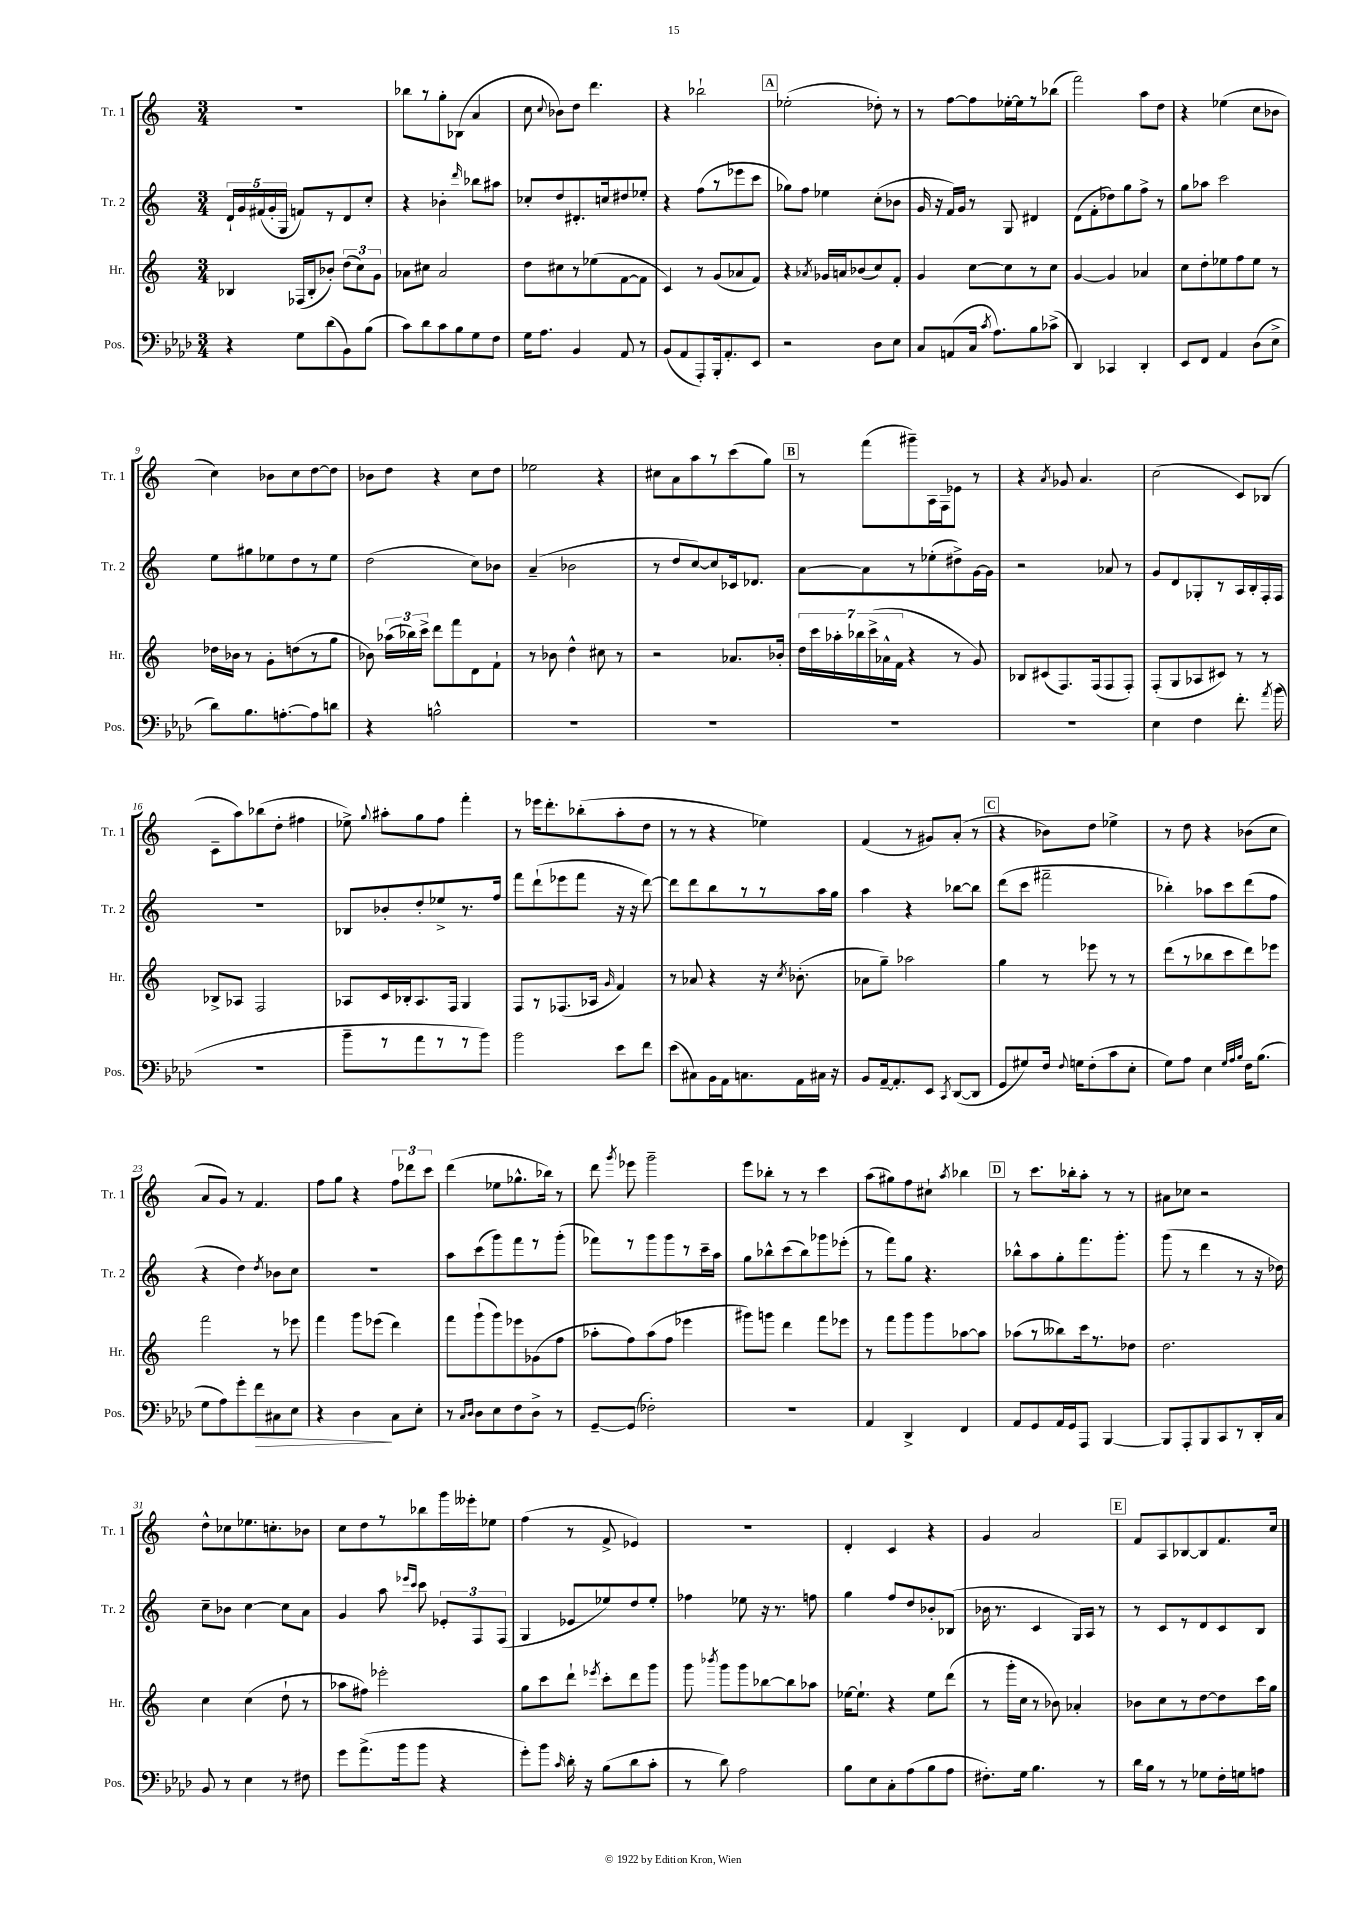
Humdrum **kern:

**kern	**kern	**kern	**kern
*staff4	*staff3	*staff2	*staff1
*clefF4	*clefG2	*clefG2	*clefG2
*k[b-e-a-d-]	*k[]	*k[]	*k[]
*M3/4	*M3/4	*M3/4	*M3/4
4r	4B-/	20d`/LL	2.r
.	.	20g/	.
.	.	(20f#/	.
.	.	20g'/	.
.	.	20G/JJ	.
8G\L	(16F-/LL	8f/L)	.
.	16B-'/J	.	.
(8d-\	8b-'/J)	8r	.
8BB-\)	(12dd\L	8d/	.
.	12cc\)	.	.
(8B-\J	.	8cc'/J	.
.	12g\J	.	.
=	=	=	=
8c\L)	8a-\L	4r	8bb-\L
8d-\	8cc#\J	.	8r
8c\	2a-/	4b-'\	8gg'\
8B-\	.	.	(8B-\J
.	.	16qqddd/	.
8G\	.	8bb-\L	4a/
8F\J	.	8aa#\J	.
=	=	=	=
16G\LK	8dd\L	8cc-'/L	8cc\
8.A-\J	.	.	.
.	.	.	8qqcc/
.	8cc#\	8dd/	8b-\L)
4BB-/	8r	8.d#'/	8dd\J
.	(8ee-\	.	4.ddd\
.	.	16cc/k	.
8AA-/	[8f\	8dd#/	.
8r	8f\]J	8ee-'/J	.
=	=	=	=
(8BB-/L	4c/)	4r	4r
8AA-/	.	.	.
8AAA-'/)	8r	(8ff\L	2bb-`\
16BBB-'/k	(8g/L	8r	.
8.AA-'/	.	.	.
.	8a-/	8eee-\	.
8EE-/J	8f/J)	8ccc\J	.
=	=	=	=
2r	4r	8gg-\L)	(2ee-'\
.	.	8ff\J	.
.	8qa-/	.	.
.	16g-/LL	4ee-\	.
.	16a/J	.	.
.	(8b-/	.	.
8D-\L	8cc/)	(8cc'\L	8dd-'\)
8E-\J	8f'/J	8b-\J	8r
=	=	=	=
8C/L	4g/	16g/	8r
.	.	16r	.
(8AA/	.	16f/LL)	[8ff\L
.	.	16g/JJ	.
16C/Jk	[8cc\L	8r	8ff\]
8qc/	.	.	.
8.A-\L)	.	.	.
.	8cc\]	8G/	[16ee-'\L
.	.	.	16ee-\]J
8B-\	8r	4d#/	8r
(8c-^\J	8cc\J	.	(8bb-\J
=	=	=	=
4DD-/)	[4g/	(8d\L	2fff\)
.	.	8f'\	.
4CC-/	4g/]	8dd-\)	.
.	.	8gg\	.
4DD-'/	4a-/	8ff^\J	8aa\L
.	.	8r	8dd\J
=	=	=	=
8EE-/L	8cc\L	8gg\L	4r
8FF/J	8dd'\	8aa-\J	.
4AA-/	8ee-\	2ccc\	(4ee-\
.	8ff\	.	.
(8D-\L	8ee-\J	.	8cc\L
8E-^\J	8r	.	8b-\J
=	=	=	=
8d-\L)	16dd-\LL	8ee\L	4cc\)
.	16b-\JJ	.	.
8.B-\	8r	8gg#\	.
.	8g'\L	8ee-\	8b-\L
[8.A'\	.	.	.
.	(8dd\	8dd\	8cc\
8A\]	8r	8r	[8dd\
8d\J	8gg\J	8ee-\J	8dd\]J
=	=	=	=
4r	8b-\)	(2dd\	8b-\L
.	(24aa-\LL	.	8dd\J
.	24bb-\)	.	.
.	24ccc^\JJ	.	.
2B^^\	8ddd\L	.	4r
.	8fff\	.	.
.	8d\	8cc\L)	8cc\L
.	8f`\J	8b-\J	8dd\J
=	=	=	=
2.r	8r	(4a~/	2ee-\
.	8b-\	.	.
.	4dd^^\	2b-\	.
.	8cc#\	.	4r
.	8r	.	.
=	=	=	=
2.r	2r	8r	8cc#\L
.	.	8dd/L	8a\
.	.	[8cc/)	8aa\
.	.	8cc/]	8r
.	8.a-/L	16c-/k	(8ccc\
.	.	8.d-/J	.
.	.	.	8gg\J)
.	16b-'/Jk	.	.
=	=	=	=
2.r	28dd\LL	[8a\L	8r
.	28ccc\	.	.
.	28aa-'\	.	.
.	28bb-\	.	.
.	.	8a\]	(8fff\L
.	(28ccc^\	.	.
.	28a-^^\	.	.
.	28f\JJ	.	.
.	4r	8r	8ggg#~\)
.	.	(8ee-'\	16A\L
.	.	.	16F\J
.	8r	8dd#^\)	8e-\J
.	8g/)	[16g\L	8r
.	.	16g\]JJ	.
=	=	=	=
2.r	8B-/L	2r	4r
.	(8c#/	.	.
.	.	.	8qa/
.	8.F/)	.	8g-/
.	.	.	4.a/
.	(16F/k	.	.
.	8F/	8a-/	.
.	8F'/J)	8r	.
=	=	=	=
4E-\	(8F'/L	8g/L	(2cc\
.	8G/	8d/	.
4F\	8A-/	8G-'/	.
.	8c#/J)	8r	.
8.f'\	8r	16A/L	8c/L)
.	.	16B'/	.
.	8r	16F'/	(8B-/J
8qa-/	.	.	.
(16b-\	.	16F/JJ	.
=	=	=	=
2.r	8B-^/L	2.r	8c~\L
.	8A-/J	.	8aa\)
.	2F/	.	(8bb-\
.	.	.	8dd'\J
.	.	.	4ff#\
=	=	=	=
8b-~\L	8A-/L	8B-/L	8ee-^\)
.	.	.	8qqgg/
8r	16c/L	8b-'/	8aa#'\L
.	16B-'/J	.	.
8a-\	8.A-/	8dd'/	8gg\
8r	.	8ee-^/	8ff\J
.	16F/Jk	.	.
8r	4G/	8.r	4fff'\
8b-\J)	.	.	.
.	.	16ff/Jk	.
=	=	=	=
2b-\	8F/L	8fff\L	8r
.	8r	(8ddd`\	16eee-\LK
.	.	.	8.ddd'\
.	(8.F-/	8eee-\	.
.	.	8fff\J	(8bb-'\
.	16A-/Jk	.	.
.	16qqg/	.	.
8e-\L	4f/)	16r	8aa'\
.	.	16r	.
8f\J	.	[8ddd\)	8dd\J
=	=	=	=
(8e-\L	8r	8ddd\]L	8r
8C#\)	8a-/	8ddd\	8r
16BB-\L	4r	8bb\	4r
16AA-\J	.	.	.
8.C\	.	8r	.
.	16r	8r	4ee-\)
.	8qcc/	.	.
16AA-\L	(8.b-'\	.	.
16C#\JJ	.	16aa\L	.
16r	.	16gg\JJ	.
=	=	=	=
8BB-/L	8a-\L	4aa\	(4f/
[16AA-~/k	8gg~\J)	.	.
8.AA-'/]	.	.	.
.	2aa-\	4r	8r
8EE-/J	.	.	8g#/L)
8qCC/	.	.	.
([8DD-/L	.	[8bb-\L	(8a'/J
8DD-/]J	.	8bb-\]J	8r
=	=	=	=
8GG/L	4gg\	(8ddd\L	4r
8G#/)	.	8ccc\J	.
16F/Jk	8r	2fff#~\	8b-\L)
8qqF/	.	.	.
16G\LK	.	.	.
(8F'\	8eee-\	.	8dd\J
8c\	8r	.	4ee-^\
8E-'\J	8r	.	.
=	=	=	=
8G\L)	(8ddd\L	4bb-'\)	8r
8A-\J	8r	.	8dd\
4E-\	8bb-\	8aa-\L	4r
.	8ccc\	8ccc\	.
32qqG/LLL	.	.	.
32qqA-/	.	.	.
32qqB-/JJJ	.	.	.
16F\LK	8ddd\)	(8ddd\	(8b-\L
(8.B-\J	.	.	.
.	8eee-\J	8ff\J	8cc\J
=	=	=	=
8G\L	2fff\	4r	8a/L
8A-\)	.	.	8g/J)
8g'\	.	4dd\)	8r
8f\	.	.	4.f/
.	.	8qdd/	.
8C#\	8r	8b-\L	.
8E-\J	8eee-\	8cc\J	.
=	=	=	=
4r	4fff\	2.r	8ff\L
.	.	.	8gg\J
4D-\	8ggg\L	.	4r
.	(8eee-\J	.	.
8C\L	4ddd\)	.	12ff\L
.	.	.	12ddd-\
8E-'\J	.	.	.
.	.	.	12ccc\J
=	=	=	=
8r	8fff\L	8aa\L	(4ddd\
16qqC/LL	.	.	.
16qqD-/JJ	.	.	.
8D-\L	(8ggg`\	(8ccc\	.
8E-\	8ggg\)	8ggg\)	8ee-\L
8F\	8eee-\	8fff\	8.gg-^^\
8D-^\J	(8g-\	8r	.
.	.	.	16bb-\Jk)
8r	8ff\J	(8ggg'\J	8r
=	=	=	=
[8GG~/L	8aa-'\L	8fff-\L)	8ddd\
.	.	.	8qggg/
(8GG/]J	8ff\)	8r	8eee-\
2F-'\)	(8aa-\	8ggg\	2ggg~\
.	8ff\J	8ggg\	.
.	4eee-\	8r	.
.	.	16ccc~\L	.
.	.	16aa\JJ	.
=	=	=	=
2.r	8ggg#\L)	8gg\L	8eee\L
.	8ggg\J	8bb-^^\	8bb-'\J
.	4ddd\	(8ccc\	8r
.	.	8bb-\)	8r
.	8fff\L	8ggg-\	4ccc\
.	8eee-\J	(8eee-'\J	.
=	=	=	=
4AA-/	8r	8r	(8aa\L
.	8fff\L	8fff\L)	8gg#\)
4DD-^/	8ggg\	8gg\J	8ff\
.	8ggg\	4.r	8cc#`\J
.	.	.	8qaa/
4FF/	[8aa-\	.	4bb-\
.	8aa-\]J	.	.
=	=	=	=
8AA-/L	(8aa-\L	8bb-^^\L	8r
8GG/	8r	8aa\	8.ccc\L
16AA-/L	8bb--\)	8gg'\	.
16GG/J	.	.	16bb-'\k
8AAA-/J	16ccc\k	8.fff\	8aa'\J
.	8.r	.	.
[4BBB-/	.	.	8r
.	.	8.ggg'\J	.
.	8dd-\J	.	8r
=	=	=	=
8BBB-/]L	2.dd\	(8ggg\	8a#\L
8AAA-'/	.	8r	8cc-\J
8BBB-/	.	4ddd\	2r
8CC/	.	.	.
8r	.	8r	.
16DD-'/L	.	16r	.
16C/JJ	.	16dd-\)	.
=	=	=	=
8BB-/	4cc\	8cc~\L	8dd^^\L
8r	.	8b-\J	8cc-\
4E-\	(4cc\	[4cc\	8.ee-\
.	.	.	8.cc'\
8r	8dd`\	8cc\]L	.
8F#\	8r	8a\J	8b-\J
=	=	=	=
8g\L	8aa-\L	4g/	8cc\L
(8.a-^\	8ff#\J)	.	8dd\
.	2eee-'\	8aa\	8r
16b-\k	.	.	.
.	.	16qqeee-/LL	.
.	.	16qqccc/JJ	.
8b-\J	.	8ccc\	8bb-\
4r	.	12e-'/L	16ggg\L
.	.	.	16eee--'\J
.	.	12F/	.
.	.	.	8ee-\J
.	.	(12F/J	.
=	=	=	=
8g'\L)	8gg\L	4G/	(4ff\
8b-\J	8ccc\	.	.
16qqc/	.	.	.
16d-'\	8ddd`\J	8e-/L	8r
16r	.	.	.
.	8qeee-/	.	.
(8B-\L	8ccc'\L	8ee-/)	8f^/
8d-\	8ddd\	8dd/	4e-/)
8c'\J	8ggg\J	8ee-'/J	.
=	=	=	=
8r	8ggg\	4ff-\	2.r
.	8qbbb-/	.	.
8d-\)	8ggg\L	.	.
2A-\	8ggg\	8ee-\	.
.	[8bb-\	16r	.
.	.	8.r	.
.	8bb-\]	.	.
.	8aa-\J	8ff\	.
=	=	=	=
8B-\L	[16ee-\LK	4gg\	4d'/
.	8.ee-`\]J	.	.
8E-\	.	.	.
8C'\	4r	8ff/L	4c/
(8A-\	.	8dd/	.
8B-\	8ee-\L	8b-'/	4r
8A-\J	(8ddd\J	(8B-/J	.
=	=	=	=
8.F#'\L)	8r	16b-\	4g/
.	.	8.r	.
.	16ggg'\LL	.	.
16G\Jk	16cc\JJ	.	.
4.B-\	8r	4c/	2a/
.	8b-\)	.	.
.	4a-'/	16G/LL)	.
.	.	16A/JJ	.
8r	.	8r	.
=	=	=	=
16d-\LL	8b-\L	8r	8f/L
16B-\JJ	.	.	.
8r	8cc\	8c/L	8A/
8r	8r	8r	[8B-/
8G-\L	[8dd\	8d/	8B-/]
16F'\L	8dd\]	8c/	8.f/
16G\J	.	.	.
8A\J	16ccc\L	8B/J	.
.	16gg\JJ	.	16cc/Jk
==	==	==	==
*-	*-	*-	*-
